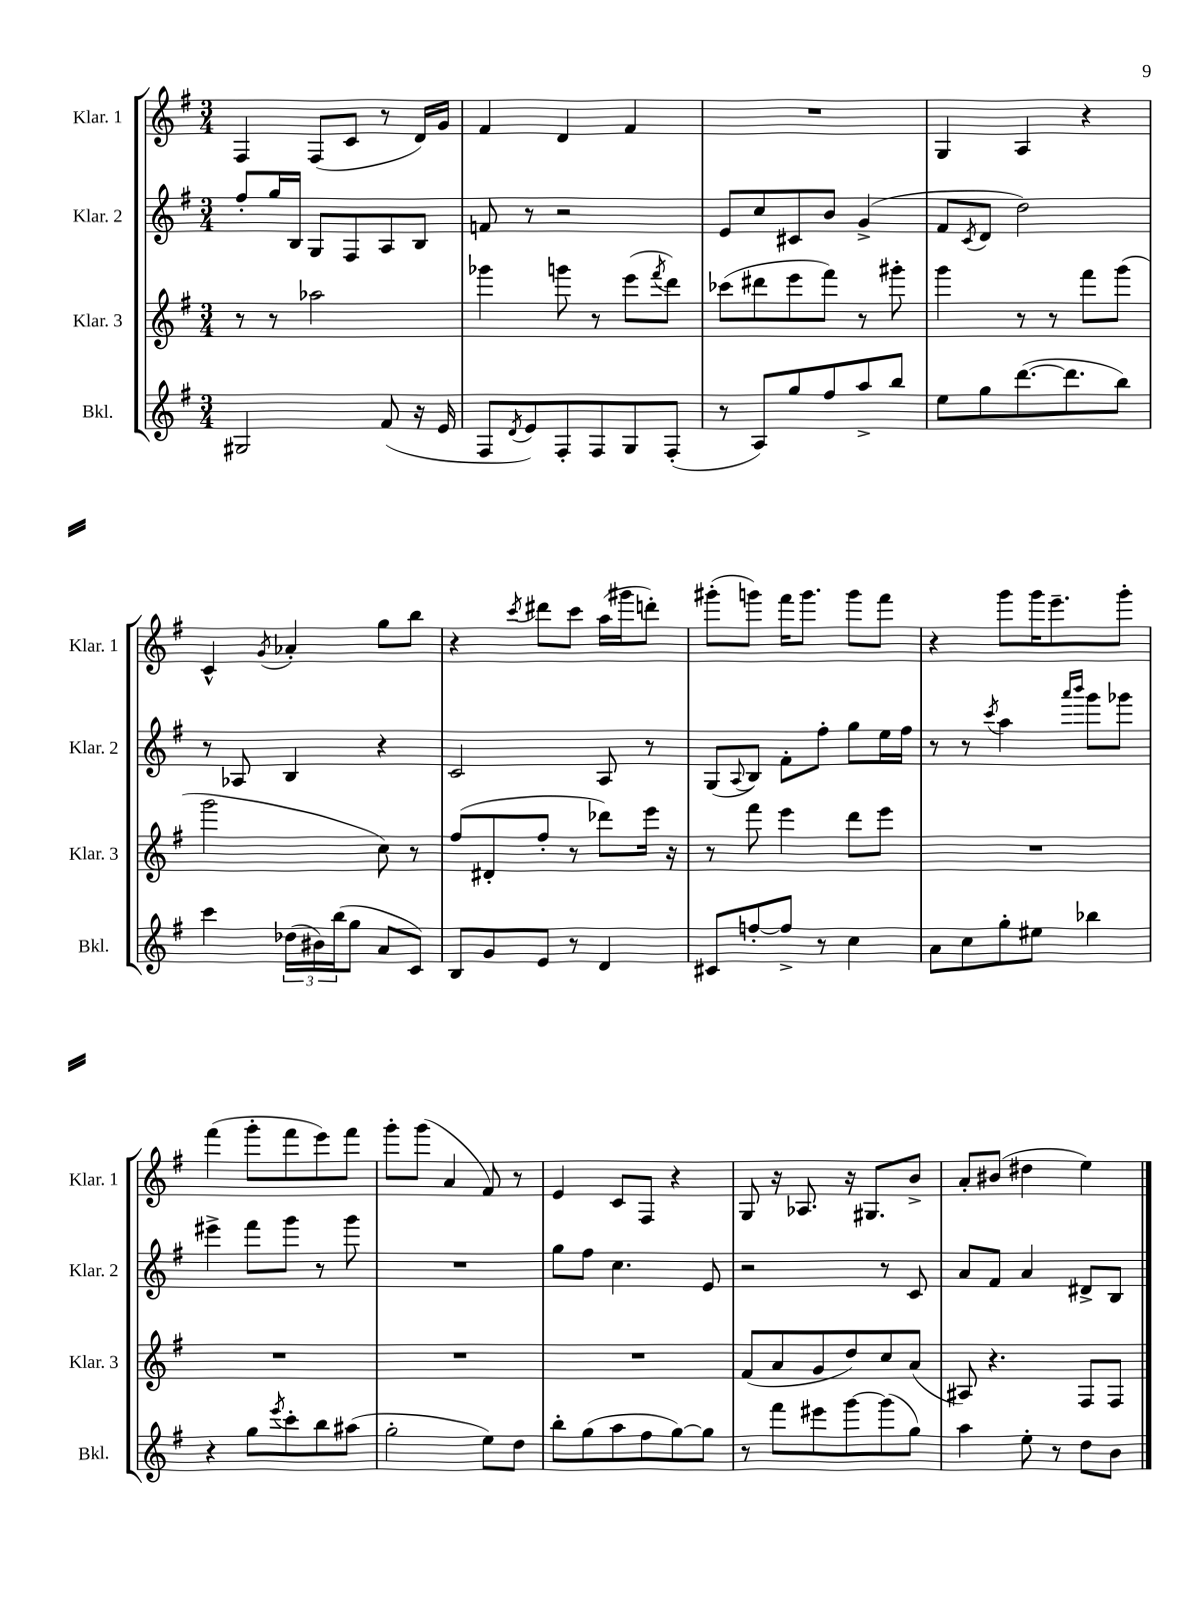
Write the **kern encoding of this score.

**kern	**kern	**kern	**kern
*staff4	*staff3	*staff2	*staff1
*clefG2	*clefG2	*clefG2	*clefG2
*k[f#]	*k[f#]	*k[f#]	*k[f#]
*M3/4	*M3/4	*M3/4	*M3/4
2G#	8r	8ff#'	4F#
.	8r	16gg	.
.	.	16B	.
.	2aa-	8G	(8F#
.	.	8F#	8c
(8f#	.	8A	8r
16r	.	8B	16d)
16e	.	.	16g
=	=	=	=
8F#	4ggg-	8f	4f#
8qd	.	.	.
8e)	.	8r	.
8F#'	8ggg	2r	4d
8F#	8r	.	.
8G	(8eee	.	4f#
.	8qfff#	.	.
(8F#'	8ddd)	.	.
=	=	=	=
8r	(8ccc-	8e	2.r
8A)	8ddd#	8cc	.
8gg	8eee	8c#	.
8ff#	8fff#)	8b	.
8aa^	8r	(4g^	.
8bb	8ggg#'	.	.
=	=	=	=
8ee	4ggg	8f#	4G
.	.	8qc	.
8gg	.	8d	.
([8.ddd	8r	2dd)	4A
.	8r	.	.
8.ddd]	.	.	.
.	8fff#	.	4r
8bb)	(8ggg	.	.
=	=	=	=
4ccc	2ggg	8r	4c^^
.	.	8A-	.
.	.	.	8qg
(24dd-	.	4B	4a-'
24b#)	.	.	.
(24bb	.	.	.
8gg	.	.	.
8a	8cc)	4r	8gg
8c)	8r	.	8bb
=	=	=	=
8B	(8ff#	2c	4r
8g	8d#'	.	.
.	.	.	8qccc
8e	8ff#'	.	8ddd#
8r	8r	.	8ccc
4d	8ddd-)	8A	(16aa
.	.	.	16ggg#
.	16eee	8r	8ddd')
.	16r	.	.
=	=	=	=
8c#	8r	(8G	(8ggg#'
.	.	8qqA	.
[8ff'	8fff#	8B)	8ggg)
8ff^]	4eee	8f#'	16fff#
.	.	.	8.ggg
8r	.	8ff#'	.
4cc	8ddd	8gg	8ggg
.	8eee	16ee	8fff#
.	.	16ff#	.
=	=	=	=
8a	2.r	8r	4r
8cc	.	8r	.
.	.	8qccc	.
8gg'	.	4aa	8ggg
8ee#	.	.	16ggg
.	.	.	8.eee~
.	.	16qqaaa	.
.	.	16qqbbb	.
4bb-	.	8ggg	.
.	.	8ggg-	8ggg'
=	=	=	=
4r	2.r	4eee#^	(4fff#
8gg	.	8fff#	8ggg'
8qeee	.	.	.
8ccc'	.	8ggg	8fff#
8bb	.	8r	8eee)
(8aa#	.	8ggg	8fff#
=	=	=	=
2gg'	2.r	2.r	8ggg'
.	.	.	(8ggg
.	.	.	4a
8ee)	.	.	8f#)
8dd	.	.	8r
=	=	=	=
8bb'	2.r	8gg	4e
(8gg	.	8ff#	.
8aa	.	4.cc	8c
8ff#	.	.	8F#
[8gg)	.	.	4r
8gg]	.	8e	.
=	=	=	=
8r	(8f#	2r	8G
8fff#	8a	.	16r
.	.	.	8.A-
8eee#	8g	.	.
[8ggg	8dd)	.	16r
.	.	.	8.G#
(8ggg]	8cc	8r	.
8gg)	(8a	8c	8b^
=	=	=	=
4aa	8A#)	8a	8a'
.	4.r	8f#	(8b#
8ee'	.	4a	4dd#
8r	.	.	.
8dd	8F#	8d#^	4ee)
8b	8F#	8B	.
==	==	==	==
*-	*-	*-	*-
